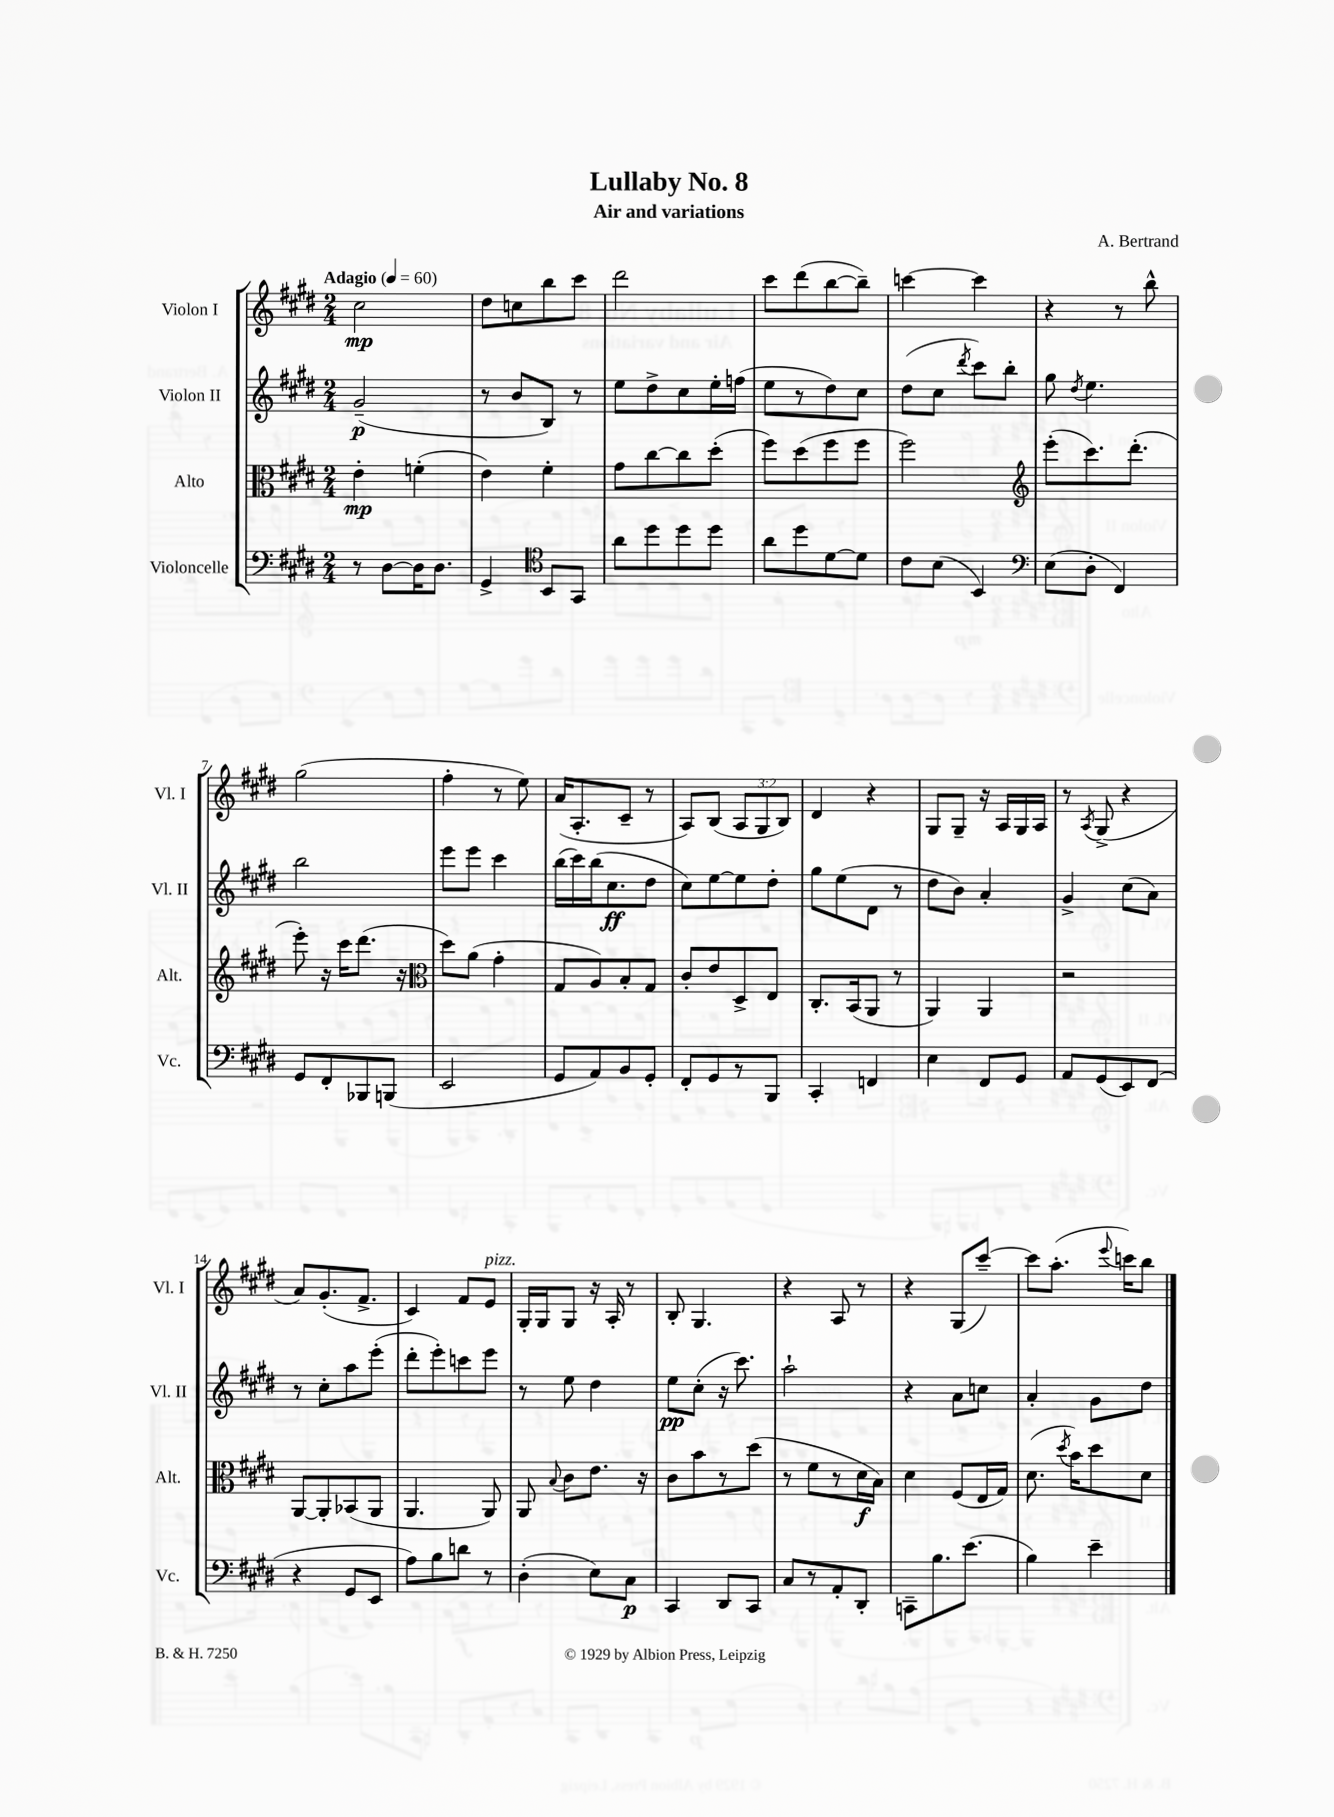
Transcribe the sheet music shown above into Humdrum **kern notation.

**kern	**kern	**kern	**kern
*staff4	*staff3	*staff2	*staff1
*clefF4	*clefC3	*clefG2	*clefG2
*k[f#c#g#d#]	*k[f#c#g#d#]	*k[f#c#g#d#]	*k[f#c#g#d#]
*M2/4	*M2/4	*M2/4	*M2/4
*MM60	*MM60	*MM60	*MM60
8r	4e'\	(2g#~/	2cc#\
[8D#\L	.	.	.
16D#\]K	(4f'\	.	.
8.D#\J	.	.	.
=	=	=	=
4GG#^/	4e\)	8r	8dd#\L
.	.	8b/L	8cc\
*clefC4	*	*	*
8BB/L	4f#'\	8B/J)	8bb\
8GG#/J	.	8r	8ccc#\J
=	=	=	=
8a\L	8g#\L	8ee\L	2ddd#\
8dd#\	[8cc#\	8dd#^\	.
8dd#\	8cc#\]	8cc#\	.
8dd#\J	(8dd#'\J	16ee'\L	.
.	.	(16ff\JJ	.
=	=	=	=
8a\L	8ff#\L)	8ee\L	8ccc#\L
8dd#\	(8dd#\	8r	(8ddd#\
[8d#\	8ff#\	8dd#\)	[8bb\
8d#\]J	8ff#\J	8cc#\J	8bb~\]J)
=	=	=	=
8c#\L	2ff#\)	(8dd#\L	[4ccc\
(8B\J	.	8cc#\J	.
.	.	8qddd#/	.
4BB/)	.	8ccc#\L)	4ccc\]
.	.	8bb'\J	.
=	=	=	=
*clefF4	*clefG2	*	*
(8E\L	(8eee'\L	8gg#\	4r
.	.	8qdd#/	.
8D#'\J	8.ccc#\)	4.ee\	.
4FF#/)	.	.	8r
.	(8.ddd#'\J	.	.
.	.	.	8bb^^\
=	=	=	=
8GG#/L	8eee'\)	2bb\	(2gg#\
8FF#'/	16r	.	.
.	16ccc#\LK	.	.
8BBB-/	(8.ddd#\J	.	.
(8BBB/J	.	.	.
.	16r	.	.
=	=	=	=
*	*clefC3	*	*
2EE/	8dd#\L)	8eee\L	4ff#'\
.	(8a\J	8eee\J	.
.	4g#'\	4ccc#\	8r
.	.	.	8ee\)
=	=	=	=
8GG#/L	8G#/L	(16bb\LL	(16a/LK
.	.	16ccc#\)	8.A'/
8AA/)	8A/)	(16bb\J	.
.	.	8.cc#\	.
8BB/	8B'/	.	8c#~/J
8GG#'/J	8G#/J	8dd#\J	8r
=	=	=	=
8FF#'/L	8c#'/L	8cc#\L)	8A/L)
8GG#/	8e/	[8ee\	(8B/J
8r	8D#^/	8ee\]	12A/L
.	.	.	12G#/
8BBB/J	8E/J	8dd#'\J	.
.	.	.	12B/J)
=	=	=	=
4CC#'/	8.C#'/L	8gg#\L	4d#/
.	.	(8ee\	.
.	(16BB/k	.	.
4FF/	8AA/J	8d#\J	4r
.	8r	8r	.
=	=	=	=
4E\	4AA/)	8dd#\L	8G#/L
.	.	8b\J)	8G#~/J
8FF#/L	4AA/	4a'/	16r
.	.	.	16A/LL
8GG#/J	.	.	16G#/
.	.	.	16A/JJ
=	=	=	=
8AA/L	2r	4g#^/	8r
.	.	.	8qA/
(8GG#/	.	.	(8G#^/
8EE/)	.	(8cc#\L	4r
(8FF#/J	.	8a\J)	.
=	=	=	=
4r	[8AA/L	8r	8a/L)
.	8AA'/]	8cc#'\L	(8.g#'/
8GG#/L	(8BB-/	8aa\	.
.	.	.	8.f#^/J
8EE/J	8AA/J	(8eee'\J	.
=	=	=	=
8A\L)	4.AA/	8ddd#'\L	4c#/)
8B\	.	8eee'\)	.
8d\J	.	8ccc\	8f#/L
8r	8AA/)	8eee\J	8e/J
=	=	=	=
(4D#'\	8AA/	8r	16G#'/LL
.	.	.	16G#/J
.	8qqB/	.	.
.	8c#\L	8ee\	8G#/J
8E\L)	8.e\J	4dd#\	16r
.	.	.	16A'/
8C#\J	.	.	8r
.	16r	.	.
=	=	=	=
4CC#/	8c#\L	8ee\L	8B'/
.	8b\	(8cc#'\J	4.G#/
8DD#/L	8r	16r	.
.	.	8.ccc#\)	.
8CC#/J	(8dd#\J	.	.
=	=	=	=
8C#/L	8r	2aa`\	4r
8r	8f#\L	.	.
8AA'/	8r	.	8A/
8DD#'/J	16d#\L	.	8r
.	16B\JJ)	.	.
=	=	=	=
8CC~\L	4d#\	4r	4r
8.B\	.	.	.
.	(8F#/L	8a\L	(8G#/L
(8.e\J	.	.	.
.	16E/L	8cc\J	[8ccc#~/J)
.	16G#/JJ)	.	.
=	=	=	=
4B\)	(8.d#\	4a'/	8ccc#\]L
.	.	.	(8.aa'\J
.	8qdd#/	.	.
.	16b\LK)	.	.
4e~\	8dd#\	8g#\L	.
.	.	.	8qqeee/
.	.	.	16ccc\LK)
.	8d#\J	8dd#\J	8bb\J
==	==	==	==
*-	*-	*-	*-
